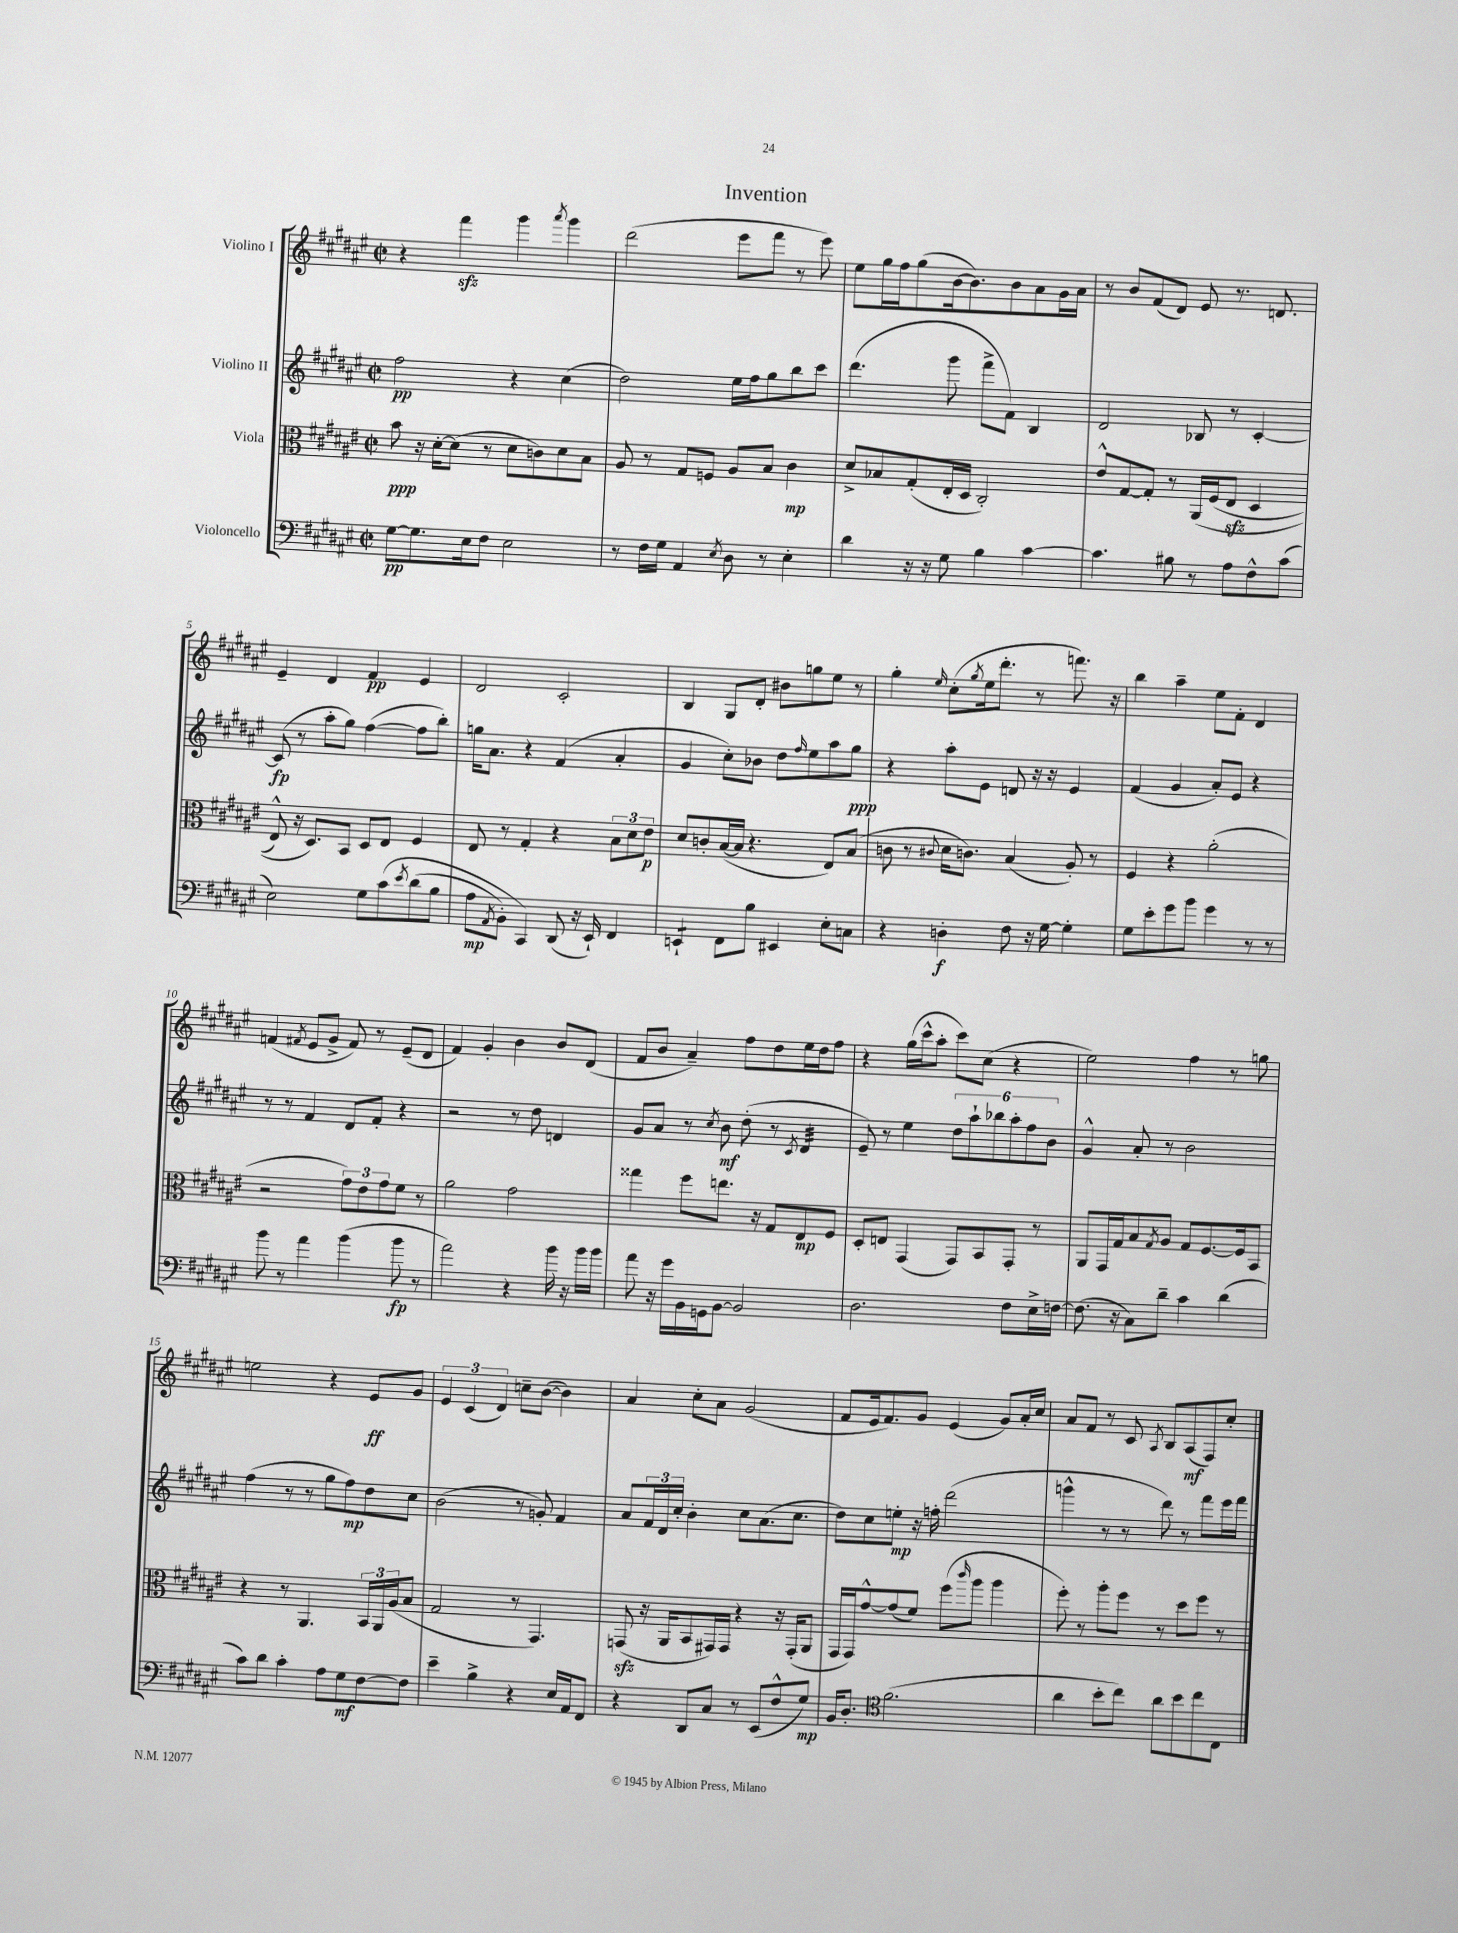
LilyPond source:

\header { title = "Invention" }
<<
\new StaffGroup <<
\new Staff = "s0" \with { instrumentName = "Violino I" } {
    \clef treble \key fis \major \defaultTimeSignature \time 2/2
    r4 fis'''4\sfz gis'''4 \acciaccatura { ais'''8 } gis'''4 |
    dis'''2( eis'''8 fis'''8 r8 eis'''8) |
    eis''8 gis''16 fis''16 gis''8( b'16~ b'8.) b'8 ais'8 gis'16 ais'16 |
    r8 b'8 fis'8( dis'8) eis'8 r8. d'8. |
    eis'4-- dis'4 fis'4\pp eis'4 |
    dis'2 cis'2-. |
    b4 gis8 dis'8-. bis'8 g''8 eis''8 r8 |
    gis''4-. \grace { eis''16 } cis''8-.( \acciaccatura { gis''8 } eis''16 dis'''8.-. r8 f'''8.) r16 |
    b''4 ais''4-- eis''8 fis'8-. dis'4 |
    f'4( \acciaccatura { fis'8 } eis'8 gis'8-> fis'8) r8 eis'8--( dis'8 |
    fis'4) gis'4-. b'4 b'8 dis'8( |
    fis'8 b'8 ais'4--) fis''8 dis''8 eis''16 dis''16 fis''8 |
    r4 gis''16( cis'''16-^ ais''8-. cis'''8) cis''8( r4 |
    eis''2) fis''4 r8 g''8 |
    e''2 r4 eis'8\ff gis'8 |
    \tuplet 3/2 { eis'4 cis'4( dis'4) } c''8-- b'8~( b'4) |
    ais'4 cis''8-. ais'8 gis'2( |
    fis'8 eis'16 fis'8.) gis'8 eis'4( gis'8) ais'16-. cis''16 |
    ais'8 fis'8 r8 cis'8 \acciaccatura { ais8 } b8 ais8\mf( fis8) cis''8-. \bar "|." |
}
\new Staff = "s1" \with { instrumentName = "Violino II" } {
    \clef treble \key fis \major \defaultTimeSignature \time 2/2
    fis''2\pp r4 cis''4( |
    dis''2) eis''16 fis''16 gis''8 b''8 cis'''8 |
    dis'''4.( gis'''8 fis'''8-> fis'8) b4 |
    dis'2 bes8 r8 cis'4~-. |
    cis'8\fp( r8 ais''8-. gis''8) fis''4~( fis''8 b''8-.) |
    g''16 ais'8. r4 fis'4( ais'4-. |
    gis'4 cis''8-.) bes'8 dis''8 \grace { fis''16 } eis''8 ais''8 gis''8\ppp |
    r4 ais''8-. eis'8 d'8 r16 r16 eis'4 |
    fis'4( gis'4 ais'8-.) eis'8 r4 |
    r8 r8 fis'4 dis'8 fis'8-. r4 |
    r2 r8 dis''8 d'4 |
    gis'8 ais'8 r8 \acciaccatura { cis''8 } b'8\mf dis''8-.( r8 \acciaccatura { cis'8 } dis'4:32 |
    eis'8--) r8 eis''4 \tuplet 6/4 { dis''8 ais''8-! bes''8 ais''8-. fis''8 b'8 } |
    gis'4-^ ais'8-. r8 b'2 |
    fis''4( r8 r8 gis''8 fis''8\mp) dis''8 cis''8 |
    b'2( r8 g'8-.) fis'4 |
    ais'8 \tuplet 3/2 { fis'16 dis'16 cis''16-. } b'4-. cis''8 ais'8.( cis''8. |
    dis''8) cis''8 e''8-.\mp r16 f''16-. dis'''2( |
    g'''4-^ r8 r8 dis'''8) r8 fis'''8 eis'''16 fis'''16 \bar "|." |
}
\new Staff = "s2" \with { instrumentName = "Viola" } {
    \clef alto \key fis \major \defaultTimeSignature \time 2/2
    b'8\ppp r16 dis'16~-. dis'8( r8 dis'8 c'8) dis'8 b8 |
    ais8 r8 gis8 f8 ais8 b8 cis'4\mp |
    dis'8-> bes8 gis8-.( eis16-. dis16 cis2-.) |
    eis'8-^ gis8~ gis8-. r8 ais,16\( fis16( eis8\sfz dis4 |
    eis8-^) r16 dis8.\) b,8 dis8 eis8 fis4 |
    eis8 r8 gis4-. r4 \tuplet 3/2 { b8 dis'8 eis'8\p } |
    dis'8 c'8-. b16~( b16 r4. eis8) b8( |
    c'8 r8 \appoggiatura { cis'8 } dis'16 c'8.) b4( ais8-.) r8 |
    fis4 r4 ais'2-.( |
    r2 \tuplet 3/2 { gis'8) eis'8 gis'8 } fis'8 r8 |
    ais'2 gis'2 |
    gisis''4 fis''8 e''8. r16 gis8 eis8\mp fis8 |
    dis8-. e8 gis,4( gis,8) b,8 gis,8-. r8 |
    ais,8 gis,16 gis16 b8 \acciaccatura { gis8 } ais8 gis8 fis8.~ fis16 b,8 |
    r4 r8 ais,4. \tuplet 3/2 { b,16 ais,16 ais16( } b8 |
    gis2 r8 gis,4.) |
    g,8\sfz( r16 ais,16 b,8 gis,16) gis,16 r4 r16 gis,16-.( ais,8 |
    gis,16 gis,16) gis'8~-^ gis'8( fis'8) fis''8( \grace { cis'''16 } ais''8 ais''4 |
    fis''8-.) r8 ais''8-. fis''8 r8 dis''8 fis''8 r8 \bar "|." |
}
\new Staff = "s3" \with { instrumentName = "Violoncello" } {
    \clef bass \key fis \major \defaultTimeSignature \time 2/2
    gis8~\pp gis8. eis16 fis8 eis2 |
    r8 fis16 gis16 ais,4 \acciaccatura { eis8 } dis8 r8 eis4-. |
    dis'4 r16 r16 gis8 b4 cis'4~ |
    cis'4. bis8 r8 ais8 fis8-^ cis'8( |
    eis2) gis8 cis'8\( \acciaccatura { eis'8 } dis'8( b8 |
    ais8\mp \acciaccatura { ais,8 } b,8-.) cis,4\) dis,8( r16 eis,16-!) fis,4 |
    e,4:8-! fis,8 b8 eis,4 eis8-. c8 |
    r4 d4-.\f fis8 r16 gis16~ gis4-. |
    gis8 eis'8-. gis'8 b'8 gis'4 r8 r8 |
    b'8 r8 ais'4 b'4( b'8\fp r8 |
    ais'2) r4 b'16 r16 b'16 b'16 |
    ais'8 r16 gis'16 b,16 g,16 b,8~ b,2 |
    dis2. fis8 eis16-> f16~ |
    f8.( r16 cis8) dis'8-- cis'4 dis'4( |
    cis'8) dis'8 cis'4-. ais8 gis8\mf fis8~ fis8 |
    eis'4-- b4-> r4 eis16 ais,16 fis,8 |
    r4 dis,8 cis8 r8 eis,8( fis8-^ gis8\mp) |
    b,16 dis8.-. \clef tenor fis'2.( |
    ais'4 b'8-. cis''8) ais'8 b'8 cis''8 cis8 \bar "|." |
}
>>
>>
